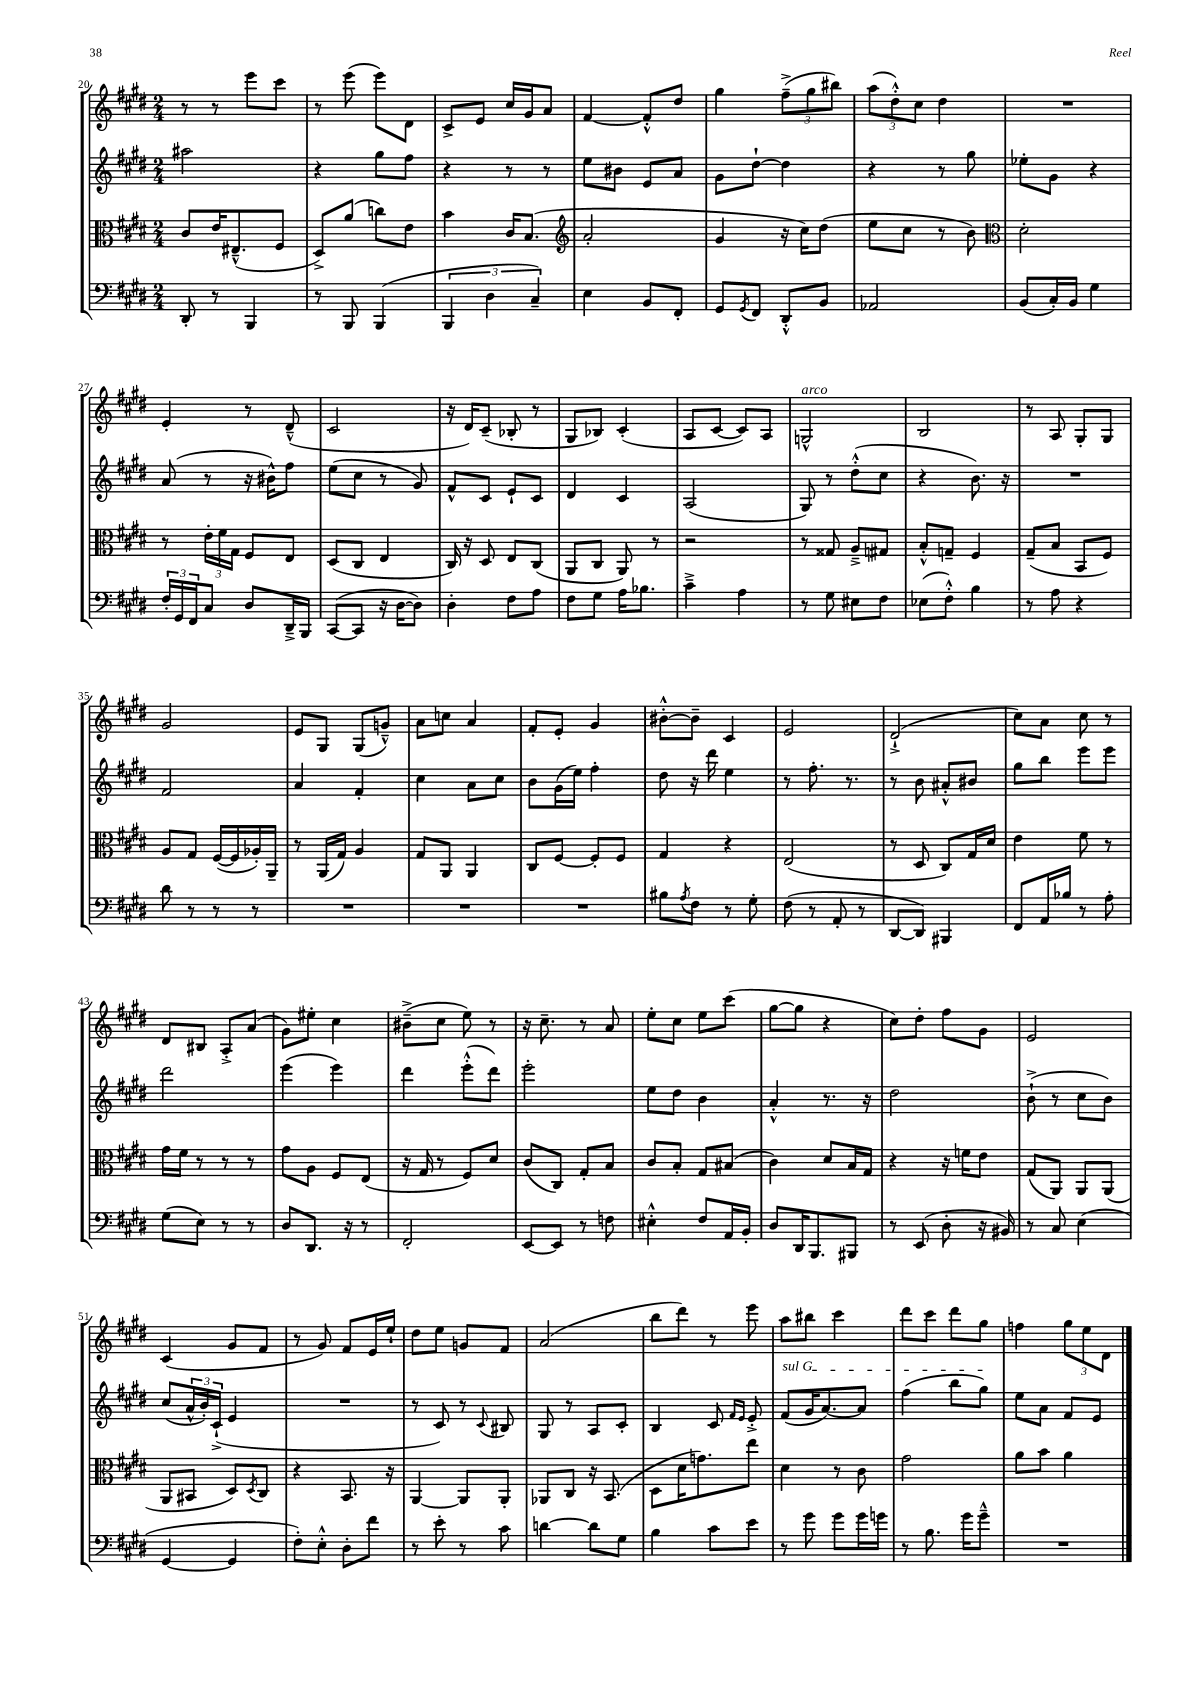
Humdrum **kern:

**kern	**kern	**kern	**kern
*part4	*part3	*part2	*part1
*staff4	*staff3	*staff2	*staff1
*clefF4	*clefC3	*clefG2	*clefG2
*k[f#c#g#d#]	*k[f#c#g#d#]	*k[f#c#g#d#]	*k[f#c#g#d#]
*M2/4	*M2/4	*M2/4	*M2/4
=20	=20	=20	=20
8DD#'/	8c#/L	2aa#X\	8r
8r	16e/K	.	8r
.	(8.E#X~^^/	.	.
4BBB/	.	.	8eee\L
.	8F#/J	.	8ccc#\J
=21	=21	=21	=21
8r	8D#^/L)	4r	8r
8BBB/	(8a/J	.	(8eee\
(4BBB/	8ccn\L)	8gg#\L	8eee\L)
.	8e\J	8ff#\J	8d#\J
=22	=22	=22	=22
6BBB/	4b\	4r	8c#^/L
.	.	.	8e/J
6D#\	.	.	.
.	16c#/KL	8r	16cc#/LL
.	(8.B/J	.	16g#/J
6C#~/)	.	.	.
.	.	8r	8a/J
=23	=23	=23	=23
*	*clefG2	*	*
4E\	2a'/	8ee\L	[4f#/
.	.	8b#X\J	.
8BB/L	.	8e/L	8f#'^^/L]
8FF#'/J	.	8a/J	8dd#/J
=24	=24	=24	=24
8GG#/L	4g#/	8g#\L	4gg#\
8qGG#/	.	.	.
8FF#/J	.	[8dd#`\J	.
8DD#'^^/L	16r	4dd#\]	(12ff#~^\L
.	16cc#\KL)	.	.
.	.	.	12gg#\
8BB/J	(8dd#\J	.	.
.	.	.	12bb#X\J)
=25	=25	=25	=25
2AA-X/	8ee\L	4r	(12aa\L
.	.	.	12dd#'^^\)
.	8cc#\J	.	.
.	.	.	12cc#\J
.	8r	8r	4dd#\
.	8b\)	8gg#\	.
=26	=26	=26	=26
*	*clefC3	*	*
(8BB/L	2d#'\	8ee-X'\L	2r
16C#'/L)	.	8g#\J	.
16BB/JJ	.	.	.
4G#\	.	4r	.
!!LO:LB:g=z
=27	=27	=27	=27
24F#'/LL	8r	(8a/	4e'/
24GG#/	.	.	.
24FF#/J	.	.	.
8C#/J	24e'\LL	8r	.
.	24f#\	.	.
.	24G#\JJ	.	.
8D#/L	8F#/L	16r	8r
.	.	16b#X^^\KL)	.
16DD#~^/L	8E/J	8ff#\J	(8d#~^^/
16BBB/JJ	.	.	.
=28	=28	=28	=28
([8CC#/L	(8D#/L	(8ee\L	2c#/
8CC#/J]	8C#/J	8cc#\J	.
16r	4E/	8r	.
[16D#\KL	.	.	.
8D#\J])	.	8g#/)	.
=29	=29	=29	=29
4D#'\	16C#/)	8f#^^/L	16r
.	16r	.	16d#/KL)
.	8D#/	8c#/J	(8c#~/J
8F#\L	8E/L	8e`/L	8B-X'/
8A\J	(8C#/J	8c#/J	8r
=30	=30	=30	=30
8F#\L	8AA/L	4d#/	8G#/L
8G#\J	8C#/J	.	8B-X/J)
16A\KL	8AA/)	4c#/	(4c#'/
8.B-X\J	.	.	.
.	8r	.	.
=31	=31	=31	=31
4c#~^\	2r	(2A/	8A/L
.	.	.	[8c#/J
4A\	.	.	8c#/L])
.	.	.	8A/J
=32	=32	=32	=32
!	!	!	!LO:TX:a:i:t=arco
8r	8r	8G#/)	2Gn^^/
8G#\	8G##X/	8r	.
8E#X\L	8A~^/L	(8dd#'^^\L	.
8F#\J	8G#X/J	8cc#\J	.
=33	=33	=33	=33
(8E-X\L	8B'^^/L	4r	2B/
8F#'^^\J)	8Gn~/J	.	.
4B\	4F#/	8.b\)	.
.	.	16r	.
=34	=34	=34	=34
8r	(8G#~/L	2r	8r
8A\	8B/J	.	8A/
4r	8BB/L	.	8G#'/L
.	8F#/J)	.	8G#/J
!!LO:LB:g=z
=35	=35	=35	=35
8d#\	8A/L	2f#/	2g#/
8r	8G#/J	.	.
8r	([16F#/LL	.	.
.	16F#/]	.	.
8r	16A-X'/)	.	.
.	16AA~/JJ	.	.
=36	=36	=36	=36
2r	8r	4a/	8e/L
.	(16AA/LL	.	8G#/J
.	16G#/JJ)	.	.
.	4A/	4f#'/	(8G#/L
.	.	.	8gn~^^/J)
=37	=37	=37	=37
2r	8G#/L	4cc#\	8a\L
.	8AA/J	.	8ccn\J
.	4AA/	8a\L	4a/
.	.	8cc#\J	.
=38	=38	=38	=38
2r	8C#/L	8b\L	8f#'/L
.	[8F#/J	(16g#\L	8e'/J
.	.	16ee\JJ)	.
.	8F#'/L]	4ff#'\	4g#/
.	8F#/J	.	.
=39	=39	=39	=39
8B#X\L	4G#/	8dd#\	[8b#X'^^\L
8qA/	.	.	.
8F#\J	.	16r	8b#~\J]
.	.	16ddd#\	.
8r	4r	4ee\	4c#/
8G#'\	.	.	.
=40	=40	=40	=40
(8F#\	(2E/	8r	2e/
8r	.	8.ff#'\	.
8AA'/	.	.	.
.	.	8.r	.
8r	.	.	.
=41	=41	=41	=41
[8DD#/L	8r	8r	(2d#`^/
8DD#/J])	8D#/	8b\	.
4BBB#X/	8C#/L)	8a#X'^^/L	.
.	16G#/L	8b#X/J	.
.	16d#/JJ	.	.
=42	=42	=42	=42
8FF#/L	4e\	8gg#\L	8cc#\L)
16AA/L	.	8bb\J	8a\J
16B-X/JJ	.	.	.
8r	8f#\	8eee\L	8cc#\
8A'\	8r	8eee\J	8r
!!LO:LB:g=z
=43	=43	=43	=43
(8G#\L	16g#\LL	2ddd#\	8d#/L
.	16f#\JJ	.	.
8E\J)	8r	.	8B#X/J
8r	8r	.	8A'^/L
8r	8r	.	(8a/J
=44	=44	=44	=44
8D#/L	8g#\L	(4eee\	8g#\L)
8.DD#/J	8A\J	.	8ee#X'\J
.	8F#/L	4eee\)	4cc#\
16r	.	.	.
8r	(8E/J	.	.
=45	=45	=45	=45
2FF#'/	16r	4ddd#\	(8b#X~^\L
.	16G#/	.	.
.	8r	.	8cc#\J
.	8F#/L)	(8eee'^^\L	8ee\)
.	8d#/J	8ddd#\J)	8r
=46	=46	=46	=46
[8EE/L	(8c#/L	2eee'\	16r
.	.	.	8.cc#~\
8EE/J]	8C#/J)	.	.
8r	8G#'/L	.	8r
8Fn\	8B/J	.	8a/
=47	=47	=47	=47
4E#X'^^\	8c#/L	8ee\L	8ee'\L
.	8B'/J	8dd#\J	8cc#\J
8F#/L	8G#/L	4b\	8ee\L
16AA/L	(8B#X/J	.	(8ccc#\J
16BB'/JJ	.	.	.
=48	=48	=48	=48
8D#/L	4c#\)	4a'^^/	[8gg#\L
16DD#/K	.	.	8gg#\J]
8.BBB/	.	.	.
.	8d#/L	8.r	4r
8BBB#X/J	16B/L	.	.
.	16G#/JJ	16r	.
=49	=49	=49	=49
8r	4r	2dd#\	8cc#\L)
(8EE/	.	.	8dd#'\J
8D#'\	16r	.	8ff#\L
.	16fn\KL	.	.
16r	8e\J	.	8g#\J
16BB#X/)	.	.	.
=50	=50	=50	=50
8r	(8G#/L	(8b`^\	2e/
8C#/	8AA/J)	8r	.
(4E\	8AA/L	8cc#\L	.
.	(8AA/J	8b\J)	.
!!LO:LB:g=z
=51	=51	=51	=51
[4GG#/	8AA/L	(8cc#/L	(4c#/
.	8BB#X/J	24a^^/L	.
.	.	24b'/)	.
.	.	(24c#`^/JJ	.
4GG#/]	8D#/L)	4e/	8g#/L
.	8qD#/	.	.
.	8C#/J	.	8f#/J
=52	=52	=52	=52
8F#'\L)	4r	2r	8r
8E'^^\J	.	.	8g#/)
8D#'\L	8.BB/	.	8f#/L
8f#\J	.	.	16e/L
.	16r	.	16ee`/JJ
=53	=53	=53	=53
8r	[4AA/	8r	8dd#\L
8e'\	.	8c#/)	8ee\J
8r	8AA/L]	8r	8gn/L
.	.	8qqc#/	.
8c#\	8AA'/J	8B#X/	8f#/J
=54	=54	=54	=54
[4dn\	8AA-X/L	8G#/	(2a/
.	8C#/J	8r	.
8d\L]	16r	8A/L	.
.	(8.BB/	.	.
8G#\J	.	8c#'/J	.
=55	=55	=55	=55
4B\	8D#\L	4B/	8bb\L
.	16d#\K	.	8ddd#\J)
.	8.gn\)	.	.
8c#\L	.	8c#/	8r
.	.	16qqf#/LL	.
.	.	16qqe/JJ	.
8e\J	8ee\J	8e'^/	8eee\
=56	=56	=56	=56
!	!	!LO:TX:a:i:t=sul G	!
8r	4d#\	(8f#/L	8aa\L
8g#\	.	16g#/K	8bb#X\J
.	.	[8.a/)	.
8g#\L	8r	.	4ccc#\
16g#\L	8c#\	8a/J]	.
16gn\JJ	.	.	.
=57	=57	=57	=57
8r	2g#\	(4ff#\	8ddd#\L
8.B\	.	.	8ccc#\J
.	.	8bb\L	8ddd#\L
16g#\KL	.	.	.
8g#~^^\J	.	8gg#\J)	8gg#\J
=58	=58	=58	=58
2r	8a\L	8ee\L	4ffn\
.	8b\J	8a\J	.
.	4a\	8f#/L	12gg#\L
.	.	.	12ee\
.	.	8e/J	.
.	.	.	12d#\J
==	==	==	==
*-	*-	*-	*-
